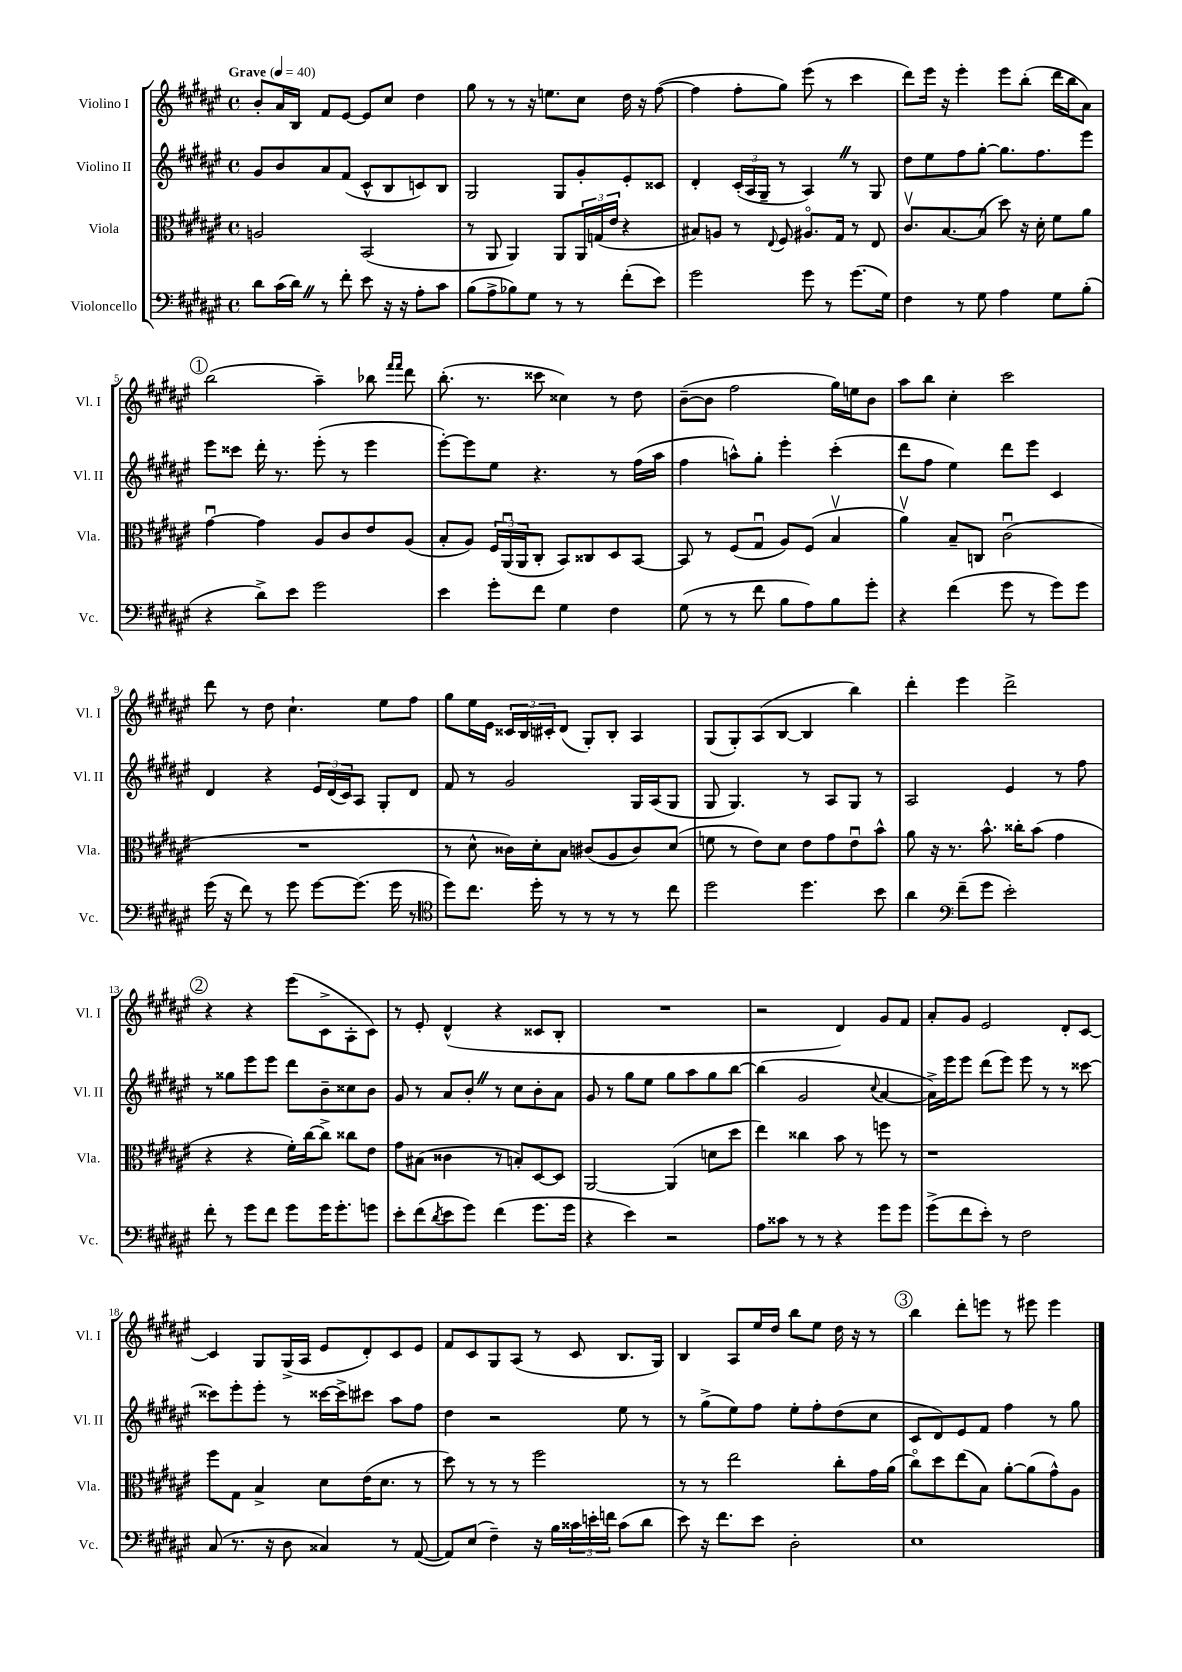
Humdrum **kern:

**kern	**kern	**kern	**kern
*staff4	*staff3	*staff2	*staff1
*clefF4	*clefC3	*clefG2	*clefG2
*k[f#c#g#d#a#e#]	*k[f#c#g#d#a#e#]	*k[f#c#g#d#a#e#]	*k[f#c#g#d#a#e#]
*M4/4	*M4/4	*M4/4	*M4/4
*met(c)	*met(c)	*met(c)	*met(c)
*MM40	*MM40	*MM40	*MM40
8d#	2A	8g#	8b'
(16c#	.	8b	16a#
16d#)	.	.	16B
8r	.	8a#	8f#
8f#'	.	(8f#	[8e#
8e#	(2BB	8c#^^	8e#]
16r	.	8B	8cc#
16r	.	.	.
8A#'	.	8c)	4dd#
8c#	.	8B	.
=	=	=	=
(8B	8r	2G#	8gg#
8A#^	8AA#	.	8r
8B-)	4AA#)	.	8r
8G#	.	.	16r
.	.	.	8.ee
8r	8AA#	8G#	.
8r	24AA#	8g#'	8cc#
.	(24G	.	.
.	24e#	.	.
(8f#'	4r	8e#'	16dd#
.	.	.	16r
8e#)	.	8c##	([8ff#
=	=	=	=
2g#	8B#)	4d#'	4ff#]
.	8A	.	.
.	8r	(24c#'	8ff#'
.	.	24A#	.
.	.	24G#~	.
.	8qqE#	.	.
.	8F#	8r	8gg#)
8g#	8.A#o	4A#)	(8eee#
8r	.	.	8r
.	16G#	.	.
(8.g#	8r	8r	4ccc#
.	8E#	8G#	.
16G#)	.	.	.
=	=	=	=
4F#	8.c#v	8dd#	8ddd#)
.	.	8ee#	16eee#
.	[8.B	.	16r
8r	.	8ff#	4eee#'
8G#	(8B]	[8gg#'	.
4A#	8dd#)	8.gg#]	8eee#
.	16r	.	(8bb'
.	16d#'	8.ff#	.
8G#	8f#	.	16ddd#
.	.	.	16bb
(8B'	8a#	8eee#	8a#)
=	=	=	=
4r	[4g#u	8eee#	(2bb
.	.	8ccc##	.
8d#^)	4g#]	16ddd#'	.
.	.	8.r	.
8e#	.	.	.
2g#	8A#	(8eee#'	4aa#~)
.	8c#	8r	.
.	8e#	4eee#	8bb-
.	.	.	16qqfff#
.	.	.	16qqfff#
.	(8A#	.	8ddd#
=	=	=	=
4e#	8B'	[8eee#')	(8.bb'
.	8A#)	8eee#]	.
.	.	.	8.r
8g#'	24F#	8ee#	.
.	(24AA#u	.	.
.	24AA#	.	.
8f#	8C#'	4.r	8ccc##
4G#	8BB)	.	4cc##)
.	8C##	.	.
4F#	8D#	8r	8r
.	[8BB	(16ff#	8dd#
.	.	16aa#	.
=	=	=	=
(8G#	8BB]	4ff#	([8b~
8r	8r	.	8b]
8r	(8F#	8aa^^)	2ff#
8f#	8G#u	8gg#'	.
8B	8A#)	4eee#'	.
8A#)	(8F#	.	.
8B	4Bv	(4ccc#'	16gg#)
.	.	.	16ee
8g#'	.	.	8b
=	=	=	=
4r	4a#v)	8ddd#	8aa#
.	.	8ff#	8bb
(4f#	8B~	4ee#)	4cc#'
.	8C	.	.
8g#	(2c#u	8ddd#	2ccc#
8r	.	8eee#	.
8g#)	.	4c#	.
8g#	.	.	.
=	=	=	=
(16g#	1r	4d#	8ddd#
16r	.	.	.
8f#)	.	.	8r
8r	.	4r	8dd#
8g#	.	.	4.cc#`
[8g#	.	24e#	.
.	.	(24d#	.
.	.	24c#)	.
(8.g#]	.	8A#	.
.	.	8G#'	8ee#
16g#	.	.	.
8r	.	8d#	8ff#
=	=	=	=
*clefC4	*	*	*
8dd#)	8r	8f#	8gg#
8.cc#	8d#^^	8r	16ee#
.	.	.	16e#
.	16c##)	2g#	24c##
.	.	.	24B
16dd#'	16d#'	.	.
.	.	.	24c#'
8r	8B	.	(8d#
8r	(8c#	.	8G#')
8r	8A#	.	8B'
8r	8c#)	16G#	4A#
.	.	(16A#	.
8cc#	(8d#	8G#	.
=	=	=	=
2dd#	8f	8G#	(8G#
.	8r	4.G#)	8G#')
.	8e#)	.	(8A#
.	8d#	.	[8B
4.dd#	8e#	8r	4B]
.	8g#	8A#	.
.	8e#u	8G#	4bb)
8b	8b^^	8r	.
=	=	=	=
4a#	8a#	2A#	4ddd#'
.	16r	.	.
.	8.r	.	.
*clefF4	*	*	*
(8f#~	.	.	4eee#
8g#	8.b^^	.	.
2e#')	.	4e#	2ddd#^
.	16cc##'	.	.
.	(8b	.	.
.	4g#	8r	.
.	.	8ff#	.
=	=	=	=
8f#'	4r	8r	4r
8r	.	8gg##	.
8g#	4r	8eee#	4r
8f#	.	8eee#	.
8g#	16f#')	8ddd#	(8eee#
.	[16cc#	.	.
16g#	8cc#^]	8b~	8c#^
8.g#'	.	.	.
.	8cc##	8cc##	8A#'
8g	8e#	8b	8c#)
=	=	=	=
8e#'	8g#	8g#	8r
(8f#	(8B#	8r	8e#'
8qd#	.	.	.
8e#	4c##	8a#	(4d#^^
8g#)	.	8b'	.
(4f#	8r	8r	4r
.	8B')	8cc#	.
8.g#	[8D#	8b'	8c##
.	8D#]	8a#	8B'
16g#	.	.	.
=	=	=	=
4r	[2AA#	8g#	1r
.	.	8r	.
4e#)	.	8gg#	.
.	.	8ee#	.
2r	(4AA#]	8gg#	.
.	.	8aa#	.
.	8d	8gg#	.
.	8dd#	[8bb	.
=	=	=	=
8A#	4ee#)	(4bb]	2r
8c##	.	.	.
8r	4cc##	2g#	.
8r	.	.	.
4r	8b	.	4d#)
.	8r	.	.
.	.	8qqcc#	.
8g#	8ff	[4a#	8g#
8g#	8r	.	8f#
=	=	=	=
(8g#^	1r	16a#^])	8a#'
.	.	16eee#	.
8f#	.	8eee#	8g#
8e#')	.	(8ddd#	2e#
8r	.	8eee#)	.
2F#	.	8eee#	.
.	.	8r	.
.	.	8r	8d#'
.	.	[8ccc##	[8c#
=	=	=	=
(8C#	8ff#	8ccc##]	4c#]
8.r	8G#	8eee#'	.
.	4B^	8eee#'	8G#
16r	.	.	.
8D#	.	8r	(16G#^
.	.	.	16A#
4C##)	8d#	[16ccc##	8e#
.	.	16ccc##^]	.
.	(16e#	8ccc#	8d#')
.	8.d#	.	.
8r	.	8aa#	8c#
([8AA#	8r	8ff#	8e#
=	=	=	=
8AA#])	8dd#)	4dd#	8f#
(8E#	8r	.	8c#
4F#~)	8r	2r	8G#
.	8r	.	(8A#
16r	2ff#	.	8r
16B	.	.	.
24c##	.	.	8c#
24e'	.	.	.
24f	.	.	.
(8c##	.	8ee#	8.B
8d#	.	8r	.
.	.	.	16G#)
=	=	=	=
8e#)	8r	8r	4B
16r	8r	(8gg#^	.
8.f#	.	.	.
.	2ee#	8ee#)	8A#
8e#	.	8ff#	16ee#
.	.	.	16dd#
2D#'	.	8ee#'	8bb
.	.	8ff#'	8ee#
.	8cc#'	(8dd#	16dd#
.	.	.	16r
.	16g#	8cc#	8r
.	(16a#	.	.
=	=	=	=
1E#	8cc#o)	8c#	4bb
.	8dd#	8d#)	.
.	(8ee#	8e#	8ddd#'
.	8B)	8f#	8eee
.	[8a#'	4ff#	8r
.	(8a#]	.	8eee#
.	8g#^^)	8r	4eee#
.	8A#	8gg#	.
==	==	==	==
*-	*-	*-	*-
